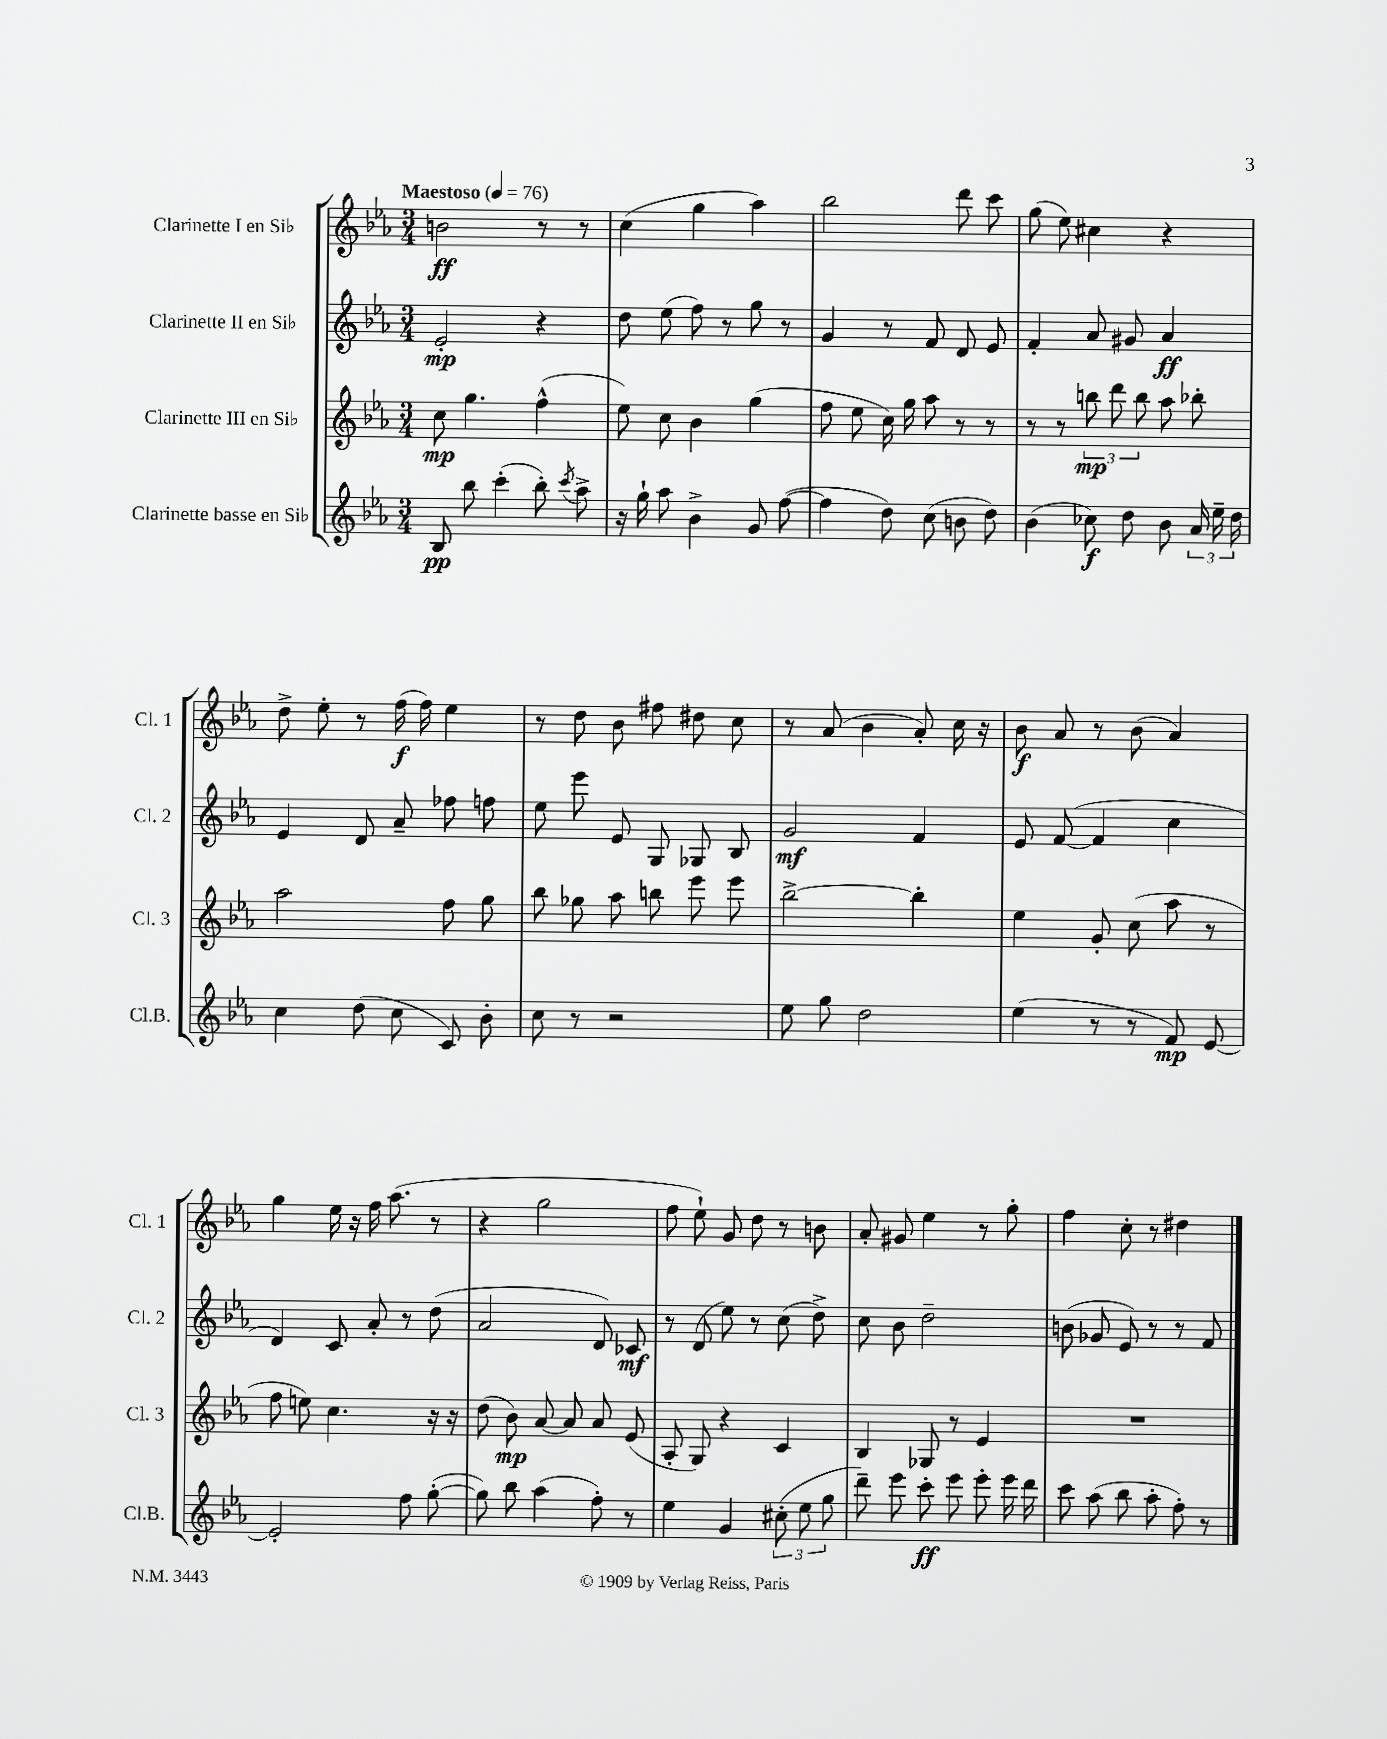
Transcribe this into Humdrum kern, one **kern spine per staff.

**kern	**dynam	**kern	**dynam	**kern	**dynam	**kern	**dynam
*part4	*part4	*part3	*part3	*part2	*part2	*part1	*part1
*staff4	*staff4	*staff3	*staff3	*staff2	*staff2	*staff1	*staff1
*I"Clarinette basse en Si♭	*	*I"Clarinette III en Si♭	*	*I"Clarinette II en Si♭	*	*I"Clarinette I en Si♭	*
*I'Cl.B.	*	*I'Cl. 3	*	*I'Cl. 2	*	*I'Cl. 1	*
*clefG2	*	*clefG2	*	*clefG2	*	*clefG2	*
*k[b-e-a-]	*	*k[b-e-a-]	*	*k[b-e-a-]	*	*k[b-e-a-]	*
*M3/4	*	*M3/4	*	*M3/4	*	*M3/4	*
*MM76	*	*MM76	*	*MM76	*	*MM76	*
=1	=1	=1	=1	=1	=1	=1	=1
!	!	!	!	!	!	!LO:TX:a:B:t=Maestoso	!
8B-/	pp	8cc\	mp	2e-'/	mp	2bn\	ff
8bb-\	.	4.gg\	.	.	.	.	.
(4ccc'\	.	.	.	.	.	.	.
8bb-'\)	.	(4ff^^\	.	4r	.	8r	.
8qccc/	.	.	.	.	.	.	.
8aa-^\	.	.	.	.	.	8r	.
=2	=2	=2	=2	=2	=2	=2	=2
16r	.	8ee-\)	.	8dd\	.	(4cc\	.
16gg`\	.	.	.	.	.	.	.
8aa-\	.	8cc\	.	(8ee-\	.	.	.
4b-^\	.	4b-\	.	8ff\)	.	4gg\	.
.	.	.	.	8r	.	.	.
8g/	.	(4gg\	.	8gg\	.	4aa-\)	.
([8ff\	.	.	.	8r	.	.	.
=3	=3	=3	=3	=3	=3	=3	=3
4ff\]	.	8ff\	.	4g/	.	2bb-\	.
.	.	8ee-\	.	.	.	.	.
8dd\)	.	16cc\)	.	8r	.	.	.
.	.	16gg\	.	.	.	.	.
(8cc\	.	8aa-\	.	8f/	.	.	.
8bn\	.	8r	.	8d/	.	8ddd\	.
8dd\)	.	8r	.	8e-/	.	8ccc\	.
=4	=4	=4	=4	=4	=4	=4	=4
(4b-\	.	8r	.	4f'/	.	(8gg\	.
.	.	8r	.	.	.	8ee-\)	.
8cc-X\)	f	12bbn\	mp	8a-/	.	4cc#X\	.
.	.	12ddd\	.	.	.	.	.
8dd\	.	.	.	8g#X/	.	.	.
.	.	12bb\	.	.	.	.	.
8b-\	.	8aa-\	.	4a-/	ff	4r	.
24a-/	.	8bb-X'\	.	.	.	.	.
24ee-~\	.	.	.	.	.	.	.
24dd\	.	.	.	.	.	.	.
!!LO:LB:g=z
=5	=5	=5	=5	=5	=5	=5	=5
4cc\	.	2aa-\	.	4e-/	.	8dd^\	.
.	.	.	.	.	.	8ee-'\	.
(8dd\	.	.	.	8d/	.	8r	.
8cc\	.	.	.	8a-~/	.	(16ff\	f
.	.	.	.	.	.	16ff\)	.
8c/)	.	8ff\	.	8ff-X\	.	4ee-\	.
8b-'\	.	8gg\	.	8ffn\	.	.	.
=6	=6	=6	=6	=6	=6	=6	=6
8cc\	.	8bb-\	.	8ee-\	.	8r	.
8r	.	8gg-X\	.	8eee-\	.	8dd\	.
2r	.	8aa-\	.	8e-/	.	8b-\	.
.	.	8bbn\	.	8G/	.	8ff#X\	.
.	.	8eee-\	.	8G-X/	.	8dd#X\	.
.	.	8eee-\	.	8B-/	.	8cc\	.
=7	=7	=7	=7	=7	=7	=7	=7
8ee-\	.	[2bb-^\	.	2g/	mf	8r	.
8gg\	.	.	.	.	.	(8a-/	.
2dd\	.	.	.	.	.	4b-\	.
.	.	4bb-'\]	.	4f/	.	8a-'/)	.
.	.	.	.	.	.	16cc\	.
.	.	.	.	.	.	16r	.
=8	=8	=8	=8	=8	=8	=8	=8
(4ee-\	.	4ee-\	.	8e-/	.	8b-\	f
.	.	.	.	([8f/	.	8a-/	.
8r	.	8g'/	.	4f/]	.	8r	.
8r	.	(8cc\	.	.	.	(8b-\	.
8f/)	mp	8aa-\	.	4cc\	.	4a-/)	.
[8e-/	.	8r	.	.	.	.	.
!!LO:LB:g=z
=9	=9	=9	=9	=9	=9	=9	=9
2e-'/]	.	8ff\	.	4d/)	.	4gg\	.
.	.	8een\)	.	.	.	.	.
.	.	4.cc\	.	8c/	.	16ee-\	.
.	.	.	.	.	.	16r	.
.	.	.	.	8a-'/	.	16ff\	.
.	.	.	.	.	.	(8.aa-\	.
8ff\	.	.	.	8r	.	.	.
([8gg'\	.	16r	.	(8dd\	.	8r	.
.	.	16r	.	.	.	.	.
=10	=10	=10	=10	=10	=10	=10	=10
8gg\])	.	(8dd\	.	2a-/	.	4r	.
8bb-\	.	8b-\)	mp	.	.	.	.
(4aa-\	.	[8a-/	.	.	.	2gg\	.
.	.	8a-/]	.	.	.	.	.
8ff'\)	.	8a-/	.	8d/)	.	.	.
8r	.	(8e-/	.	8c-X/	mf	.	.
=11	=11	=11	=11	=11	=11	=11	=11
4ee-\	.	8A-'/	.	8r	.	8ff\	.
.	.	8G/)	.	(8d/	.	8ee-`\)	.
4g/	.	4r	.	8ee-\)	.	8g/	.
.	.	.	.	8r	.	8dd\	.
(12cc#X'\	.	4c/	.	(8cc\	.	8r	.
12ee-\	.	.	.	.	.	.	.
.	.	.	.	8dd^\)	.	8bn\	.
12gg\	.	.	.	.	.	.	.
=12	=12	=12	=12	=12	=12	=12	=12
8ddd~\)	.	4B-/	.	8cc\	.	8a-'/	.
8eee-\	.	.	.	8b-\	.	8g#X/	.
8ccc'\	ff	8G-X/	.	2dd~\	.	4ee-\	.
8eee-\	.	8r	.	.	.	.	.
8eee-'\	.	4e-/	.	.	.	8r	.
16eee-\	.	.	.	.	.	8gg'\	.
16ddd\	.	.	.	.	.	.	.
=13	=13	=13	=13	=13	=13	=13	=13
8ccc\	.	2.r	.	(8bn\	.	4ff\	.
(8aa-\	.	.	.	8g-X/	.	.	.
8bb-\	.	.	.	8e-/)	.	8cc'\	.
8aa-'\	.	.	.	8r	.	8r	.
8ff'\)	.	.	.	8r	.	4dd#X\	.
8r	.	.	.	8f/	.	.	.
==	==	==	==	==	==	==	==
*-	*-	*-	*-	*-	*-	*-	*-
